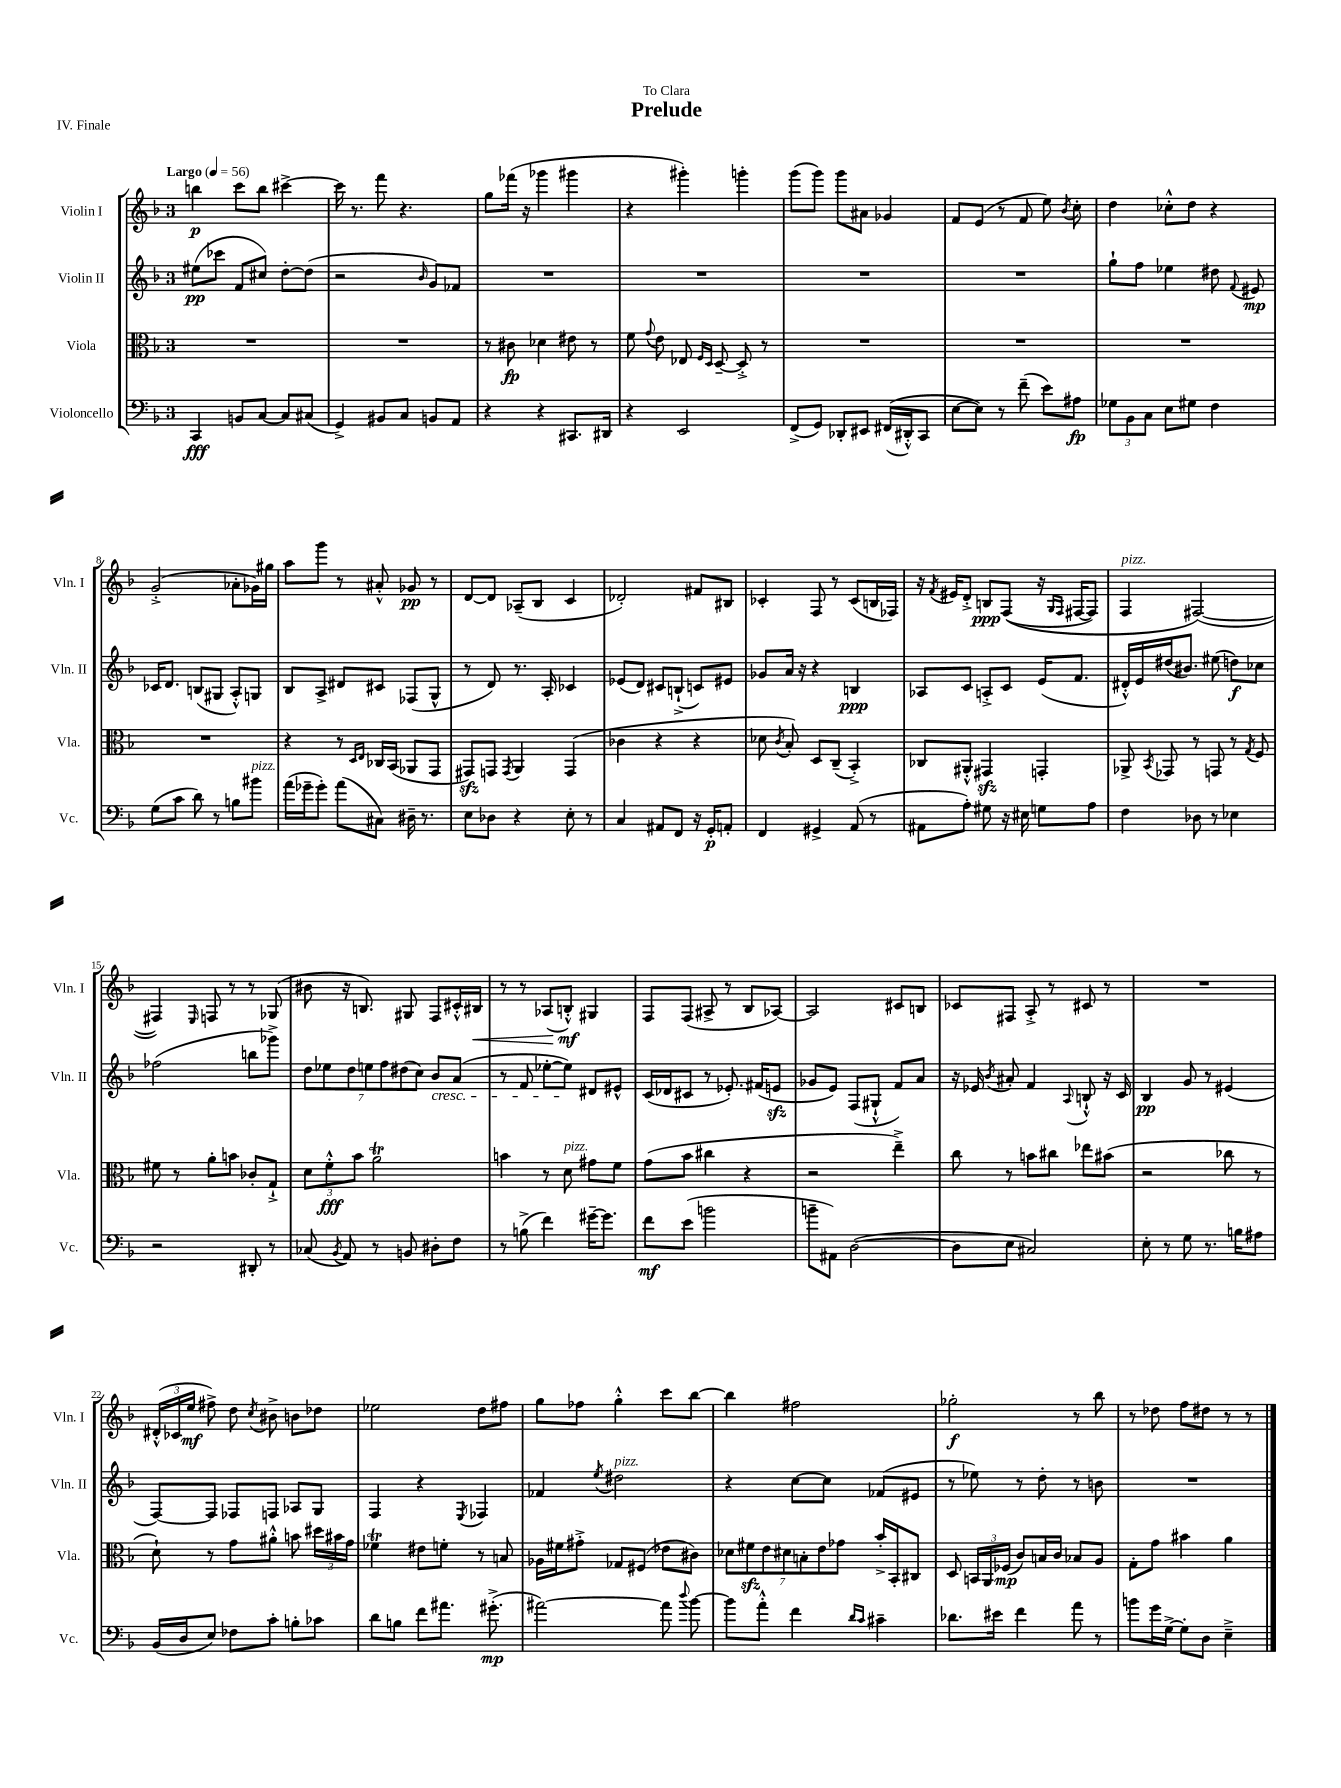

**kern	**kern	**kern	**kern
*staff4	*staff3	*staff2	*staff1
*clefF4	*clefC3	*clefG2	*clefG2
*k[b-]	*k[b-]	*k[b-]	*k[b-]
*M3/4	*M3/4	*M3/4	*M3/4
*MM56	*MM56	*MM56	*MM56
4CC	2.r	(8ee#	4bb
.	.	8ccc-	.
8BB	.	8f	8ccc
[8C	.	8cc#)	8bb
8C]	.	[8dd'	[4ccc#^
(8C#	.	(8dd]	.
=	=	=	=
4GG^)	2.r	2r	16ccc#]
.	.	.	8.r
8BB#	.	.	8fff
8C	.	.	4.r
.	.	16qqb-	.
8BB	.	8g)	.
8AA	.	8f-	.
=	=	=	=
4r	8r	2.r	8gg
.	8c#	.	(16fff-
.	.	.	16r
4r	4d-	.	4ggg-
8.CC#	8e#	.	4ggg#
.	8r	.	.
16DD#	.	.	.
=	=	=	=
4r	8f	2.r	4r
.	8qqg	.	.
.	8e	.	.
2EE	8E-	.	4ggg#')
.	16qqF	.	.
.	16qqD	.	.
.	[8D~	.	.
.	8D'^]	.	4ggg'
.	8r	.	.
=	=	=	=
(8FF^	2.r	2.r	(8ggg
8GG)	.	.	8ggg)
8DD-'	.	.	8ggg
8EE#	.	.	8a#
&((16FF#	.	.	4g-
16DD#'^^)	.	.	.
8CC	.	.	.
=	=	=	=
[8E	2.r	2.r	8f
8E]&)	.	.	(8e
8r	.	.	8r
(8f~	.	.	8f
8e)	.	.	8ee)
.	.	.	8qb-
8A#	.	.	8cc'
=	=	=	=
12G-	2.r	8gg`	4dd
12BB-	.	.	.
.	.	8ff	.
12C	.	.	.
8E	.	4ee-	8cc-'^^
8G#	.	.	8dd
4F	.	8dd#	4r
.	.	8qqf	.
.	.	8e#	.
=	=	=	=
(8G	2.r	16c-	(2g'^
.	.	8.d	.
8c	.	.	.
8d)	.	(8B	.
8r	.	8G#	.
8B	.	8A'^^)	8a-'
8b#	.	8G	16g-)
.	.	.	16gg#
=	=	=	=
(16a	4r	8B-	8aa
16g-~	.	.	.
8g-')	.	8A^	8ggg
(8a	8r	8d#	8r
.	16qqD	.	.
.	16qqE	.	.
8C#)	16C-	8c#	8a#'^^
.	(16BB-	.	.
16D#~	8AA-	(8F-	8g-
8.r	.	.	.
.	8GG	8G^^	8r
=	=	=	=
8E	8GG#)	8r	[8d
8D-	8GG	8d)	8d]
.	8qGG	.	.
4r	4AA	8.r	(8A-~
.	.	.	8B-
.	.	16A'	.
8E'	(4GG	4c-	4c
8r	.	.	.
=	=	=	=
4C	4c-	(8e-	2d-')
.	.	8d)	.
8AA#	4r	8c#	.
8FF	.	(8B`^	.
16r	4r	8c)	8f#
16GG'	.	.	.
8AA'	.	8e#	8B#
=	=	=	=
4FF	8d-	8g-	4c-'
.	8qc	.	.
.	8B-')	16a	.
.	.	16r	.
4GG#^	8D	4r	8F
.	(8C~	.	8r
(8AA	4BB-'^)	4B	(8c-
8r	.	.	16B
.	.	.	16F-)
=	=	=	=
8AA#	8C-	8A-	16r
.	.	.	8qf
.	.	.	16e#
8A')	8AA#'^^	8c	8d'^
8G#	4GG#	8A'^	8B
16r	.	8c	&((8F
16E#	.	.	.
8G	4GG'	(16e	16r
.	.	.	16qqG
.	.	.	16qqF
.	.	8.f	[16F#
8A	.	.	8F#])
=	=	=	=
4F	8AA-^	16d#'^^)	4F
.	.	16e	.
.	8qBB-	.	.
.	8GG-	(16dd#	.
.	.	8.b#)	.
8D-	8r	.	([2F#&)
8r	8GG	(8ee#	.
4E-	8r	8dd)	.
.	8qG	.	.
.	8F	8cc-	.
=	=	=	=
2r	8f#	(2ff-	4F#])
.	8r	.	.
.	.	.	16qqE
.	8a'	.	8F
.	8b	.	8r
8DD#'	8c-'	8bb	8r
8r	8G`^	8ggg-^)	(8G-
=	=	=	=
(8C-	12d	14dd	8b#
.	.	14ee-	.
.	12f'^^	.	.
8qBB-	.	.	.
8AA)	.	.	16r
.	.	14dd	.
.	12b-	.	.
.	.	.	8.B)
.	.	14ee	.
8r	2a	.	.
.	.	14ff	.
.	.	(14dd#	.
8BB	.	.	8G#
.	.	14cc)	.
8D#'	.	8b-	8F
8F	.	(8a	16c#'^^
.	.	.	16B#
=	=	=	=
8r	4b	8r	8r
(8B^	.	8f	8r
4f)	8r	[8ee-'	(8A-
.	8d	8ee-])	8B'^^)
[16g#~	8g#	8d#	4G#
8.g#]	.	.	.
.	8f	8e#^^	.
=	=	=	=
8f	(8g	(16c	8F
.	.	16d-	.
(8e	8b-	8c#	(8F
2b	4cc#	8r	8A#^
.	.	8.e-')	8r
.	4r	.	8B-
.	.	(16f#	.
.	.	8e	[8A-)
=	=	=	=
8b~	2r	8g-	2A-]
8AA#)	.	8e)	.
([2D	.	(8F	.
.	.	8G#`^^	.
.	4ee~^)	8f)	8c#
.	.	8a	8B
=	=	=	=
8D]	8cc	16r	8c-
.	.	16e-	.
.	.	8qb-	.
8E	8r	8a#'	8F#
2C#)	8b	4f	8A'^
.	8cc#	.	8r
.	.	8qqA	.
.	8ee-	8B`^^	8c#
.	(8b#	16r	8r
.	.	16c	.
=	=	=	=
8E'	2r	4B-	2.r
8r	.	.	.
8G	.	8g	.
8.r	.	8r	.
.	8cc-	(4e#	.
16B	.	.	.
8A#	8r	.	.
=	=	=	=
(16BB-	8d`)	[8F)	(24d#'^^
.	.	.	24c-
16D	.	.	.
.	.	.	24ee
8E)	8r	8F]	8ff#^)
8F-	8g	8F-	8dd
.	.	.	8qcc
8c'	8a#'^^	8F	8b#^
8B'	8b	8A-	8b
8c-	24dd#	8G	8dd-
.	24b#	.	.
.	24g	.	.
=	=	=	=
8d	4f-	4F	2ee-
8B	.	.	.
8f	8e#	4r	.
8.a#	8f'	.	.
.	.	8qE	.
.	8r	4F-	8dd
(8.g#'^	.	.	.
.	8B	.	8ff#
=	=	=	=
[2a#)	16A-	4f-	8gg
.	16f#	.	.
.	8g#'^	.	8ff-
.	.	8qee	.
.	8G-	2dd#	4gg'^^
.	(8F#	.	.
8a#]	8e-	.	8ccc
8qqdd	.	.	.
[8b-	8c#)	.	[8bb-
=	=	=	=
8b-]	14d-	4r	4bb-]
.	14f#	.	.
8a'^^	.	.	.
.	14e	.	.
.	14d#	.	.
4f	.	[8cc	2ff#
.	14B'	.	.
.	14e	.	.
.	.	8cc]	.
.	14g-	.	.
16qqd	.	.	.
16qqc	.	.	.
4c#~	16b-'^	(8f-	.
.	16BB-'	.	.
.	8C#	8e#	.
=	=	=	=
8.d-	8D	8r	2gg-'
.	24BB	8ee-)	.
.	24AA	.	.
16e#	.	.	.
.	(24F-	.	.
4f	8c)	8r	.
.	16B	8dd'	.
.	16c	.	.
8a	8B-	8r	8r
8r	8A	8b	8bb-
=	=	=	=
8b	8G'	2.r	8r
16g	8g	.	8dd-
[16G^	.	.	.
8G']	4b#	.	8ff
8D	.	.	8dd#
4E~^	4a	.	8r
.	.	.	8r
==	==	==	==
*-	*-	*-	*-
